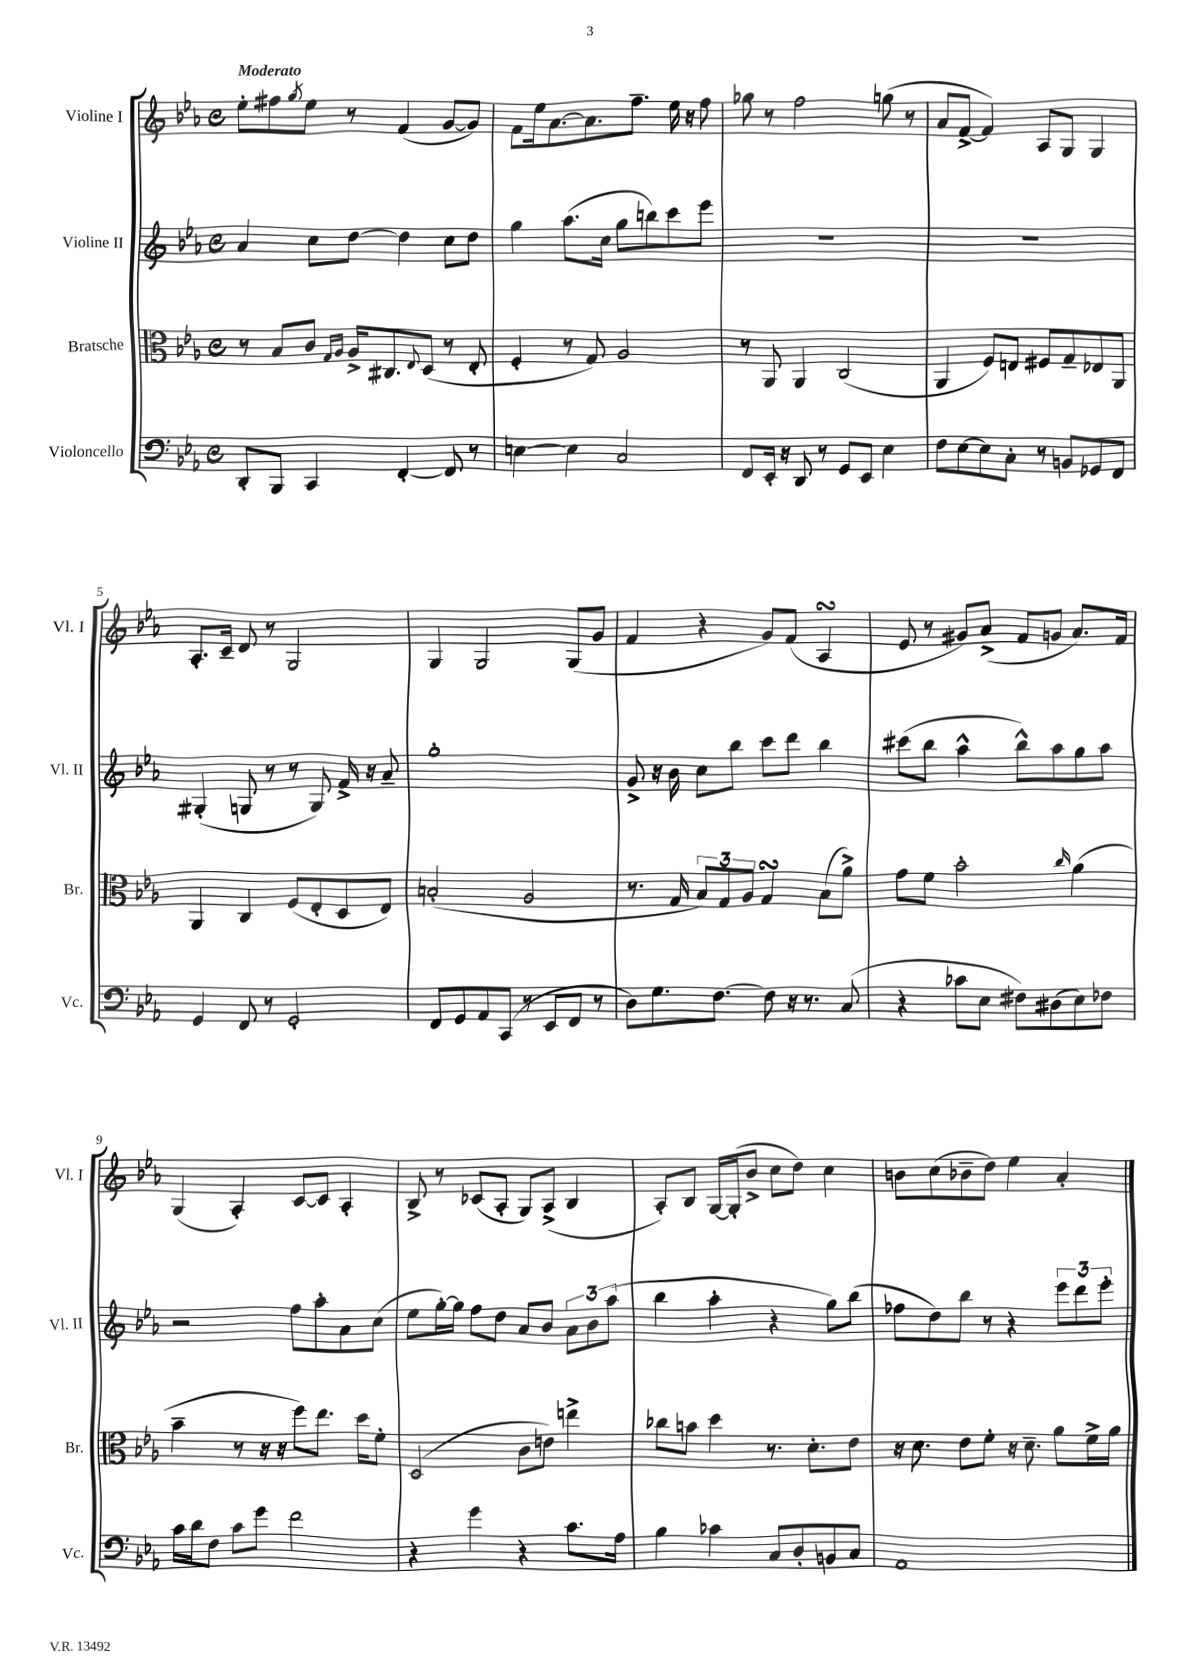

**kern	**kern	**kern	**kern
*staff4	*staff3	*staff2	*staff1
*clefF4	*clefC3	*clefG2	*clefG2
*k[b-e-a-]	*k[b-e-a-]	*k[b-e-a-]	*k[b-e-a-]
*M4/4	*M4/4	*M4/4	*M4/4
*met(c)	*met(c)	*met(c)	*met(c)
8DD'	8r	4a-	8ee-'
8BBB-	8B-	.	8ff#
.	.	.	8qgg
4CC	8c	8cc	8ee-
.	16qqG	.	.
.	16qqA-	.	.
.	16A-^	[8dd	8r
.	8.C#	.	.
[4FF'	.	4dd]	(4f
.	8qqE-	.	.
.	(8D	.	.
8FF]	8r	8cc	[8g
8r	8E-'	8dd	8g])
=	=	=	=
[4E	4F'	4gg	8f
.	.	.	16ee-
.	.	.	[8.a-
4E]	8r	(8.aa-	.
.	8G)	.	8.a-]
.	.	16cc	.
2C	2A-	8gg	.
.	.	.	8.ff~
.	.	8bb)	.
.	.	8ccc	16ee-
.	.	.	16r
.	.	8eee-	8ff
=	=	=	=
8FF	8r	1r	8gg-
16EE-'	8AA-	.	8r
16r	.	.	.
8DD	4AA-	.	2ff
8r	.	.	.
8GG	(2C	.	.
8EE-	.	.	.
4E-	.	.	(8gg
.	.	.	8r
=	=	=	=
8F	4AA-	1r	8a-
[8E-	.	.	[8f^
8E-]	8F)	.	4f])
8C'	8E	.	.
8r	8F#	.	8A-
8BB	8G~	.	8G
8GG-	8E-	.	4G
8FF	8AA-	.	.
=	=	=	=
4GG	4AA-	(4G#'	8.A-'
.	.	.	16c~
8FF	4C	8G	8d
8r	.	8r	8r
2GG'	(8F	8r	2G
.	8E-'	8G)	.
.	8D	16f^	.
.	.	16r	.
.	8E-)	8a-~	.
=	=	=	=
8FF	(2B'	1gg'	4G
8GG	.	.	.
8AA-	.	.	2G
(8CC	.	.	.
8r	2A-	.	.
8EE-	.	.	.
8FF	.	.	(8G
8r	.	.	8g
=	=	=	=
8D)	8.r	8g^	4f
8.G	.	16r	.
.	16G	16b-	.
.	12B-)	8cc	4r
[8.F	.	.	.
.	12G	.	.
.	.	8bb-	.
.	12A-	.	.
8F]	4G	8ccc	8g)
16r	.	8ddd	(8f
8.r	.	.	.
.	(8B-	4bb-	4A-
(8C	8a-^)	.	.
=	=	=	=
4r	8g	(8ccc#	8e-
.	8f	8bb-	8r
8c-	2b-'	4aa-^^	8g#)
8E-	.	.	(8a-^
8F#)	.	8bb-^^)	8f
(8D#	.	8aa-	8g
.	16qqcc	.	.
8E-)	(4a-	8gg	8.a-)
8F-	.	8aa-	.
.	.	.	16f
=	=	=	=
16c	4b-~	2r	(4G
16d	.	.	.
8F	.	.	.
8c	8r	.	4A-')
8g	16r	.	.
.	16r	.	.
2f	8ff)	8ff	[8c
.	8.ee-	8aa-'	8c]
.	.	8a-	4A-'
.	16dd	.	.
.	8f'	(8cc	.
=	=	=	=
4r	(2D	8ee-	8B-^
.	.	[16gg')	8r
.	.	16gg]	.
4g	.	8ff	(8c-
.	.	8dd	8A-'
4r	8c	8a-	8G)
.	8e)	8b-	(8A-^
8.c	4ee^	12a-	4B-
.	.	12b-	.
.	.	(12aa-	.
16A-	.	.	.
=	=	=	=
4B-	8cc-	4bb-	8A-')
.	8b	.	8B-
4c-	4dd	4aa-'	[16G
.	.	.	(16G']
.	.	.	8b-^
8C	8.r	4r	8cc
8D'	.	.	8dd)
.	8.d'	.	.
8BB	.	8gg)	4cc
8C	8e-	(8bb-	.
=	=	=	=
1AA-	16r	8ff-	8b
.	8.d	.	.
.	.	8dd)	(8cc
.	8e-	8bb-	8b-~
.	8f'	8r	8dd)
.	16r	4r	4ee-
.	8.d~	.	.
.	8a-	12eee-	4a-'
.	.	12ddd	.
.	16f^	.	.
.	.	12eee-'	.
.	16a-	.	.
==	==	==	==
*-	*-	*-	*-
